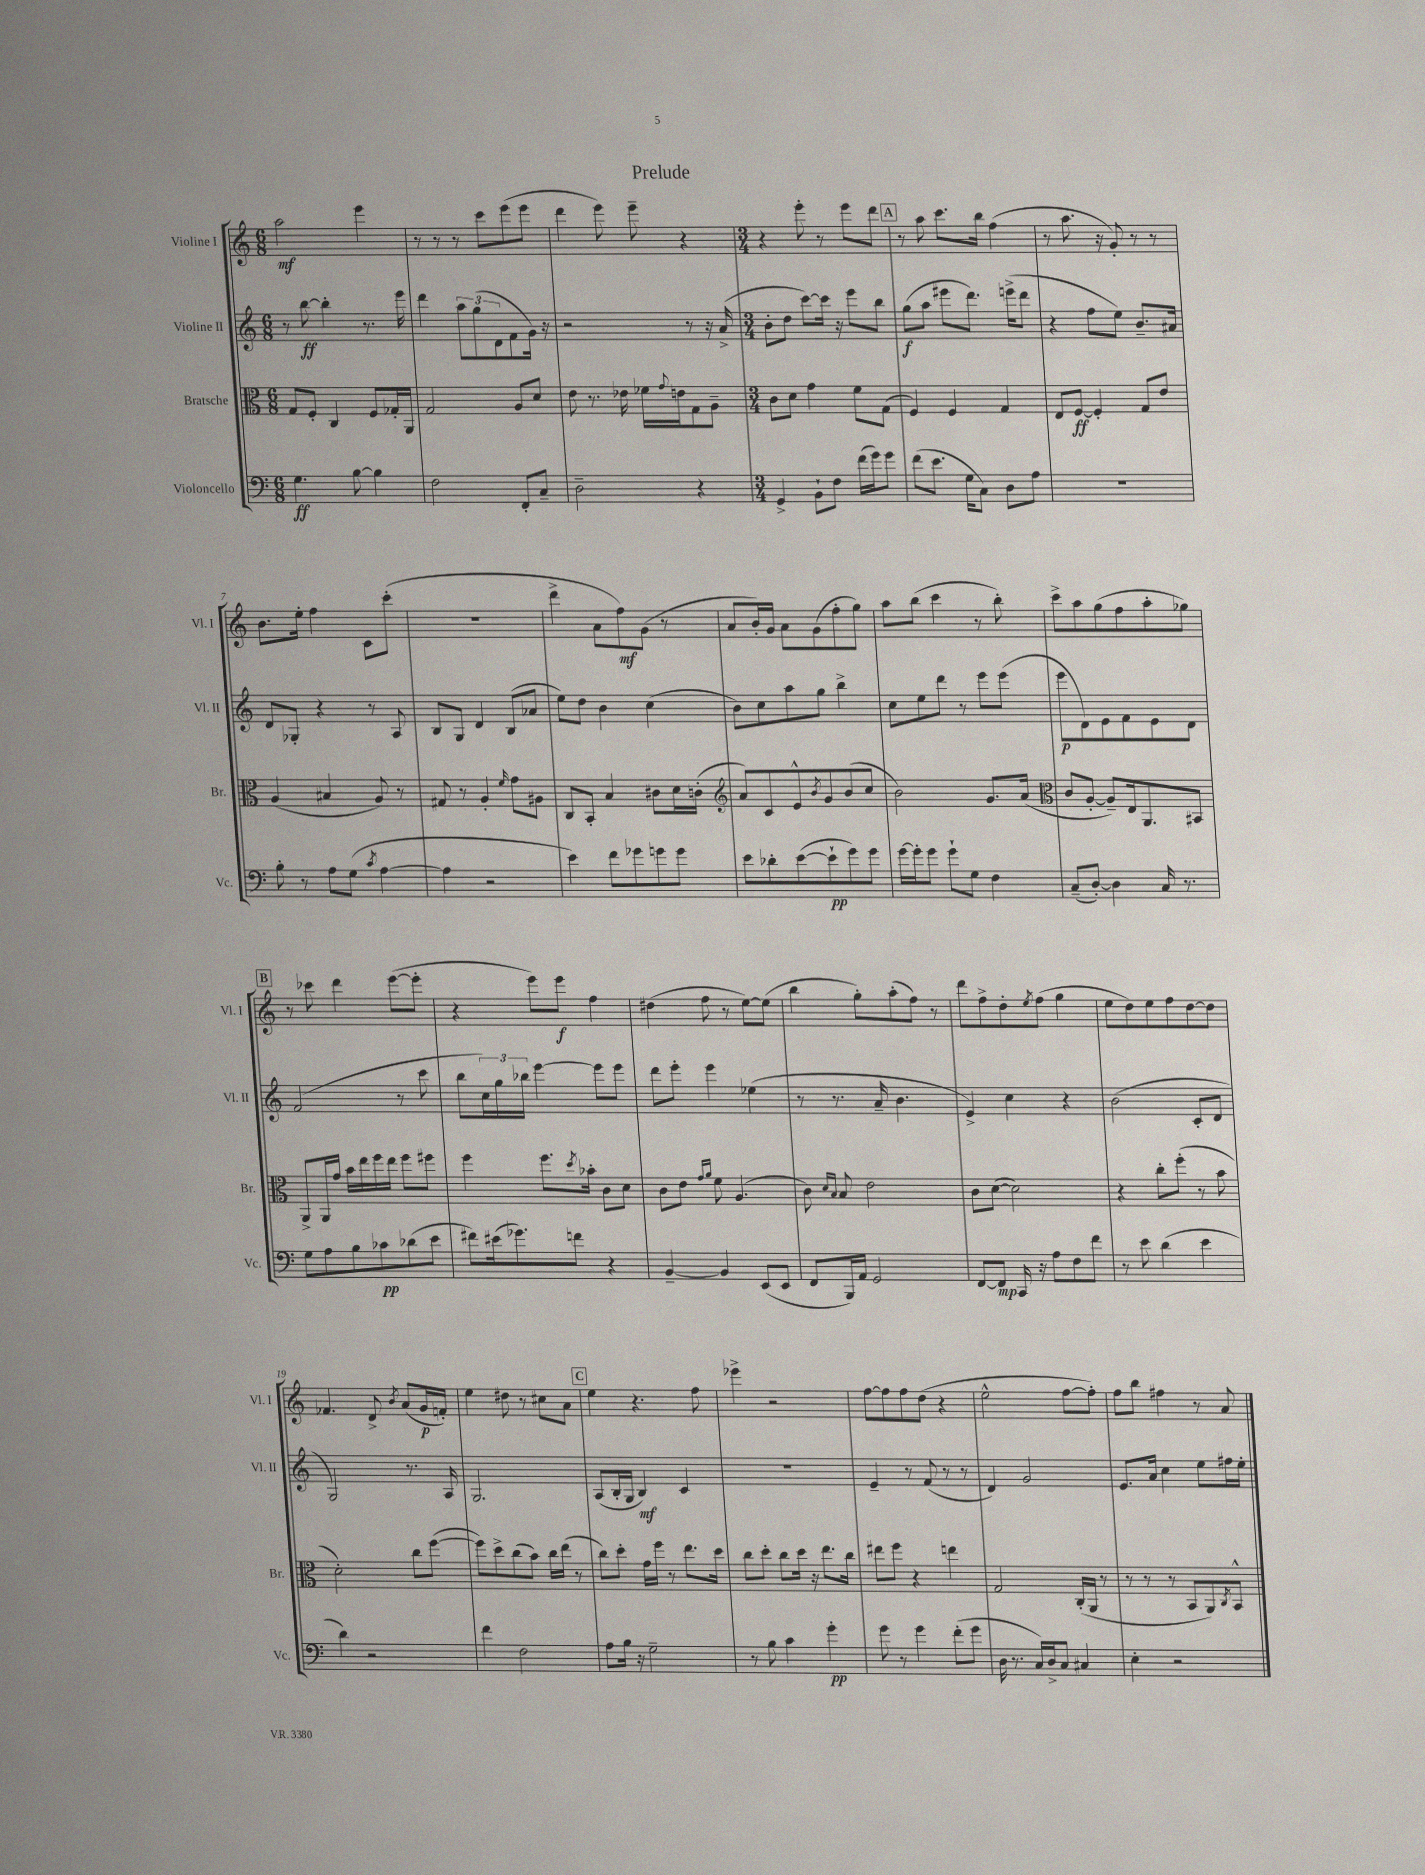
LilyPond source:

\header { title = "Prelude" }
<<
\new StaffGroup <<
\new Staff = "s0" \with { instrumentName = "Violine I" shortInstrumentName = "Vl. I" } {
    \clef treble \key c \major \numericTimeSignature \time 6/8
    a''2\mf e'''4 |
    r8 r8 r8 c'''8 e'''8( e'''8 |
    d'''4 e'''8) e'''8-- r4 |
    \numericTimeSignature \time 3/4 r4 e'''8-. r8 e'''8 d'''8 |
    \mark \markup { \box "A" } r8 a''8 c'''8. b''16 f''4( |
    r8 a''8. r16 g'8-.) r8 r8 |
    b'8. e''16-. f''4 c'8 c'''8-.( |
    R2. |
    d'''4-> a'8 f''8\mf) g'8( r8 |
    a'8 b'16-.) g'16 a'8 g'8( f''8-. g''8) |
    a''8 b''8( c'''4 r8 b''8-.) |
    c'''8-> a''8 g''8( f''8 a''8-. ges''8) |
    \mark \markup { \box "B" } r8 ces'''8 d'''4 e'''8~( e'''8-. |
    r4 e'''8) e'''8\f f''4 |
    dis''4( f''8 r8 e''8~) e''8( |
    b''4 g''8-.) a''8-.( f''8) r8 |
    d'''8 f''8-> d''8-. \acciaccatura { e''8 } f''8( g''4 |
    e''8 d''8) e''8 f''8 d''8~ d''8 |
    fes'4. d'8-> \acciaccatura { b'8 } a'8( g'16\p f'16-.) |
    e''4 dis''8 r8 cis''8 a'8 |
    \mark \markup { \box "C" } e''4 r4. f''8 |
    ees'''4-> r2 |
    f''8~ f''8 f''8 d''8( r4 |
    e''2-^ f''8~ f''8-.) |
    f''8 b''8 fis''4 r8 a'8 \bar "|." |
}
\new Staff = "s1" \with { instrumentName = "Violine II" shortInstrumentName = "Vl. II" } {
    \clef treble \key c \major \numericTimeSignature \time 6/8
    r8 b''8~\ff b''4-. r8. e'''16 |
    d'''4 \tuplet 3/2 { a''8 g''8( d'8 } f'8 g'16) r16 |
    r2 r8 r16 a'16->( |
    \numericTimeSignature \time 3/4 b'8-. d''8 c'''8~) c'''16 r16 e'''8 b''8 |
    \mark \markup { \box "A" } g''8\f( a''8 eis'''8 d'''8.) e'''16->( d'''8 |
    r4 f''8 e''8) b'8.-- ais'16 |
    d'8 ges8-. r4 r8 a8 |
    b8 g8 d'4 b8( aes'8 |
    e''8) d''8 b'4 c''4( |
    b'8) c''8 a''8 g''8 b''4-> |
    c''8 e''8 d'''8 r8 e'''8 e'''8( |
    e'''8\p d'8) e'8 f'8 e'8 d'8 |
    \mark \markup { \box "B" } f'2( r8 c'''8 |
    b''8 \tuplet 3/2 { c''16) g''16 bes''16 } e'''4~ e'''8 e'''8 |
    d'''8 e'''8-. e'''4 ees''4( |
    r8 r8. a'16-- b'4. |
    e'4->) c''4 r4 |
    b'2( c'8-. d'8 |
    g2) r8. a16 |
    g2. |
    \mark \markup { \box "C" } a8( b16-. g16 b4\mf) c'4 |
    R2. |
    e'4-- r8 f'8( r8 r8 |
    d'4) g'2 |
    e'8. a'16 c''4 e''8 fis''16 e''16-. \bar "|." |
}
\new Staff = "s2" \with { instrumentName = "Bratsche" shortInstrumentName = "Br." } {
    \clef alto \key c \major \numericTimeSignature \time 6/8
    g8 f8-. c4 f8 ges16-. a,16 |
    g2 a8 d'8 |
    e'8 r8. ees'16 fes'16 \appoggiatura { g'8 } e'16 g8 a8-- |
    \numericTimeSignature \time 3/4 c'8 d'8 g'4 f'8 g8( |
    \mark \markup { \box "A" } f4) f4 g4 |
    e8 f8~\ff f4-. g8 e'8 |
    a4( bis4 a8) r8 |
    gis8 r8 a4-. \grace { f'16 } g'8 ais8 |
    c8 b,8-. b4 cis'8 d'16 c'16-.( |
    \clef treble a'8) c'8 e'8-^ \acciaccatura { b'8 } g'8 b'8( c''8 |
    b'2) g'8. a'16( |
    \clef alto c'8 a8~-. a8--) e16 a,8. bis,8 |
    \mark \markup { \box "B" } a,8-> a,16 g'16 b'16 e''16 f''16 e''16 f''8 fis''8 |
    f''4 f''8. \acciaccatura { d''8 } bes'16-. c'8 d'8 |
    c'8 e'8 \grace { g'16 a'16 } f'8 a4.( |
    c'8) \grace { d'16 b16 } b8 e'2 |
    c'8 d'8~( d'2) |
    r4 c''8-. f''8-.( r8 b'8 |
    d'2-.) c''8 f''8~( |
    f''8) d''8-> c''8( b'8) c''16 e''16( r8 |
    \mark \markup { \box "C" } c''8) d''8-. g'16 f''16 r8 e''8. d''16 |
    c''8 d''8-. c''8 d''16 r16 e''8. c''16 |
    eis''8 f''8 r4 e''4 |
    g2 c16-.( a,16 r8 |
    r8 r8 r8 b,8 a,8) \acciaccatura { c8 } b,8-^ \bar "|." |
}
\new Staff = "s3" \with { instrumentName = "Violoncello" shortInstrumentName = "Vc." } {
    \clef bass \key c \major \numericTimeSignature \time 6/8
    g4.\ff b8~ b4 |
    f2 f,8-. c8-- |
    d2-- r4 |
    \numericTimeSignature \time 3/4 g,4-> b,8-! f8 f'16( g'16) g'8 |
    \mark \markup { \box "A" } f'8( e'8. g16 c8) d8 a8 |
    R2. |
    b8-. r8 a8 g8( \acciaccatura { c'8 } a4~ |
    a4 r2 |
    e'4) f'8 ges'8 g'8 g'8 |
    e'8 des'8-. e'8~( e'8-!\pp g'8) g'8 |
    g'16~ g'16-. g'8 g'8-! g8 f4 |
    c8--( d8~-.) d4 c16 r8. |
    \mark \markup { \box "B" } g8 a8 b8 ces'8\pp des'8( e'8 |
    fis'8) eis'16( ges'8.) f'8 r4 |
    b,4~-- b,4 e,8( e,8 |
    f,8 b,,16) a,16 g,2 |
    f,8~ f,8\mp c,16 r16 a8 f8 f'8 |
    r8 e'8 d'4( e'4 |
    d'4) r2 |
    f'4 f2 |
    \mark \markup { \box "C" } a8 b16 r16 g2-- |
    r8 b8 c'4 g'4-.\pp |
    g'8 r8 g'4 f'8-.( g'8 |
    d16 r8. c16) d16-> c8 cis4 |
    e4-. r2 \bar "|." |
}
>>
>>
